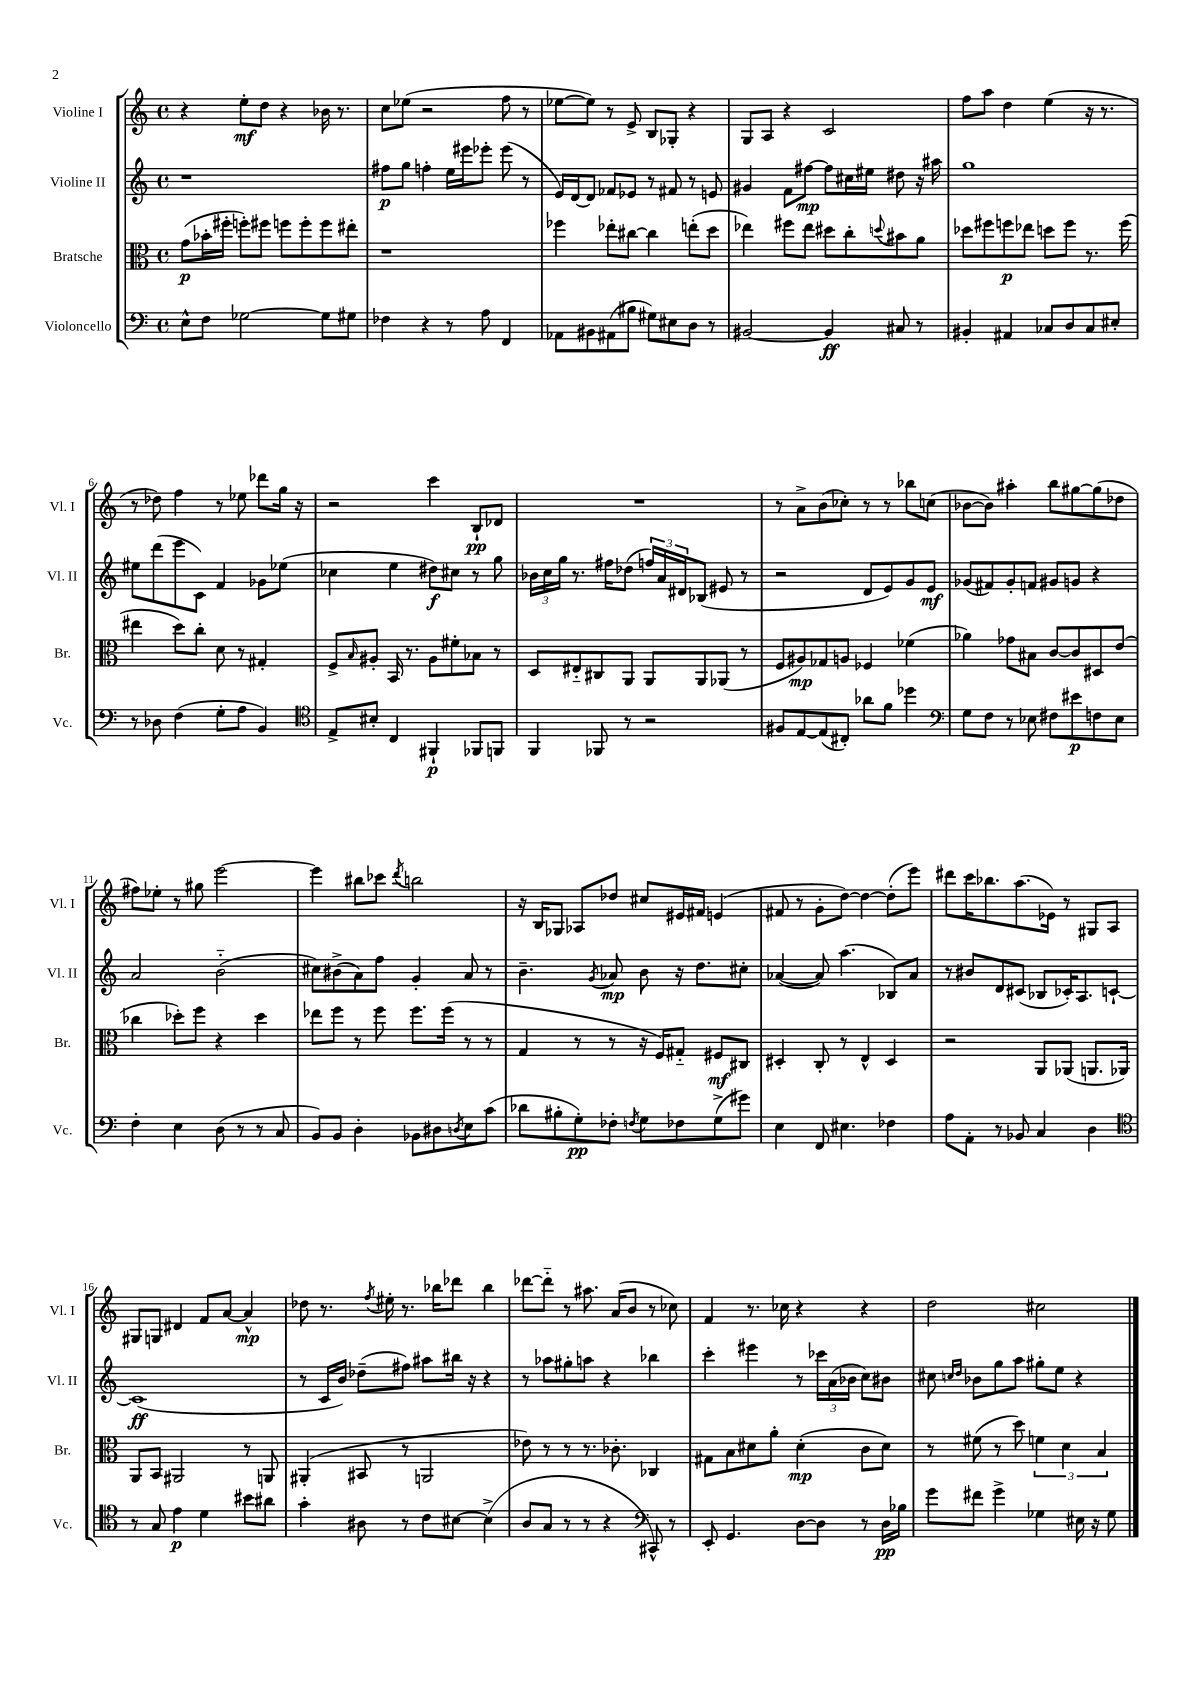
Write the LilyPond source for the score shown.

<<
\new StaffGroup <<
\new Staff = "s0" \with { instrumentName = "Violine I" shortInstrumentName = "Vl. I" } {
    \clef treble \key c \major \defaultTimeSignature \time 4/4
    r4 e''8-.\mf d''8 r4 bes'16 r8. |
    c''8 ees''8( r2 f''8 r8 |
    ees''8~ ees''8) r8 e'8-> b8 ges8-. r4 |
    g8 a8 r4 c'2 |
    f''8 a''8 d''4 e''4( r16 r8. |
    r8 des''8) f''4 r8 ees''8 des'''8 g''16 r16 |
    r2 c'''4 b8-!\pp des'8 |
    R1 |
    r8 a'8-> b'8( ces''8-.) r8 r8 bes''8 c''8( |
    bes'8~ bes'8) ais''4-. b''8 gis''8~ gis''8( des''8 |
    fis''8) ees''8-. r8 gis''8 e'''2~ |
    e'''4 bis''8 ces'''8 \acciaccatura { d'''8 } b''2 |
    r16 b16 ges8 aes8 des''8 cis''8 eis'16 fis'16 e'4( |
    fis'8 r8 g'8-. d''8~) d''4~ d''8-.( e'''8) |
    dis'''8 c'''16 bes''8. a''8.( ees'16) r8 gis8 a8 |
    gis8 g8 dis'4 f'8 a'8~ a'4-^\mp |
    des''8 r8. \acciaccatura { f''8 } eis''16-. r8. bes''16 des'''8 bes''4 |
    des'''8~ des'''8-_ r8 ais''8. a'16( b'8 r8 ces''8) |
    f'4 r8. ces''16 r4 r4 |
    d''2 cis''2 \bar "|." |
}
\new Staff = "s1" \with { instrumentName = "Violine II" shortInstrumentName = "Vl. II" } {
    \clef treble \key c \major \defaultTimeSignature \time 4/4
    r1 |
    fis''8\p g''8 f''4-. e''16 eis'''16 ees'''8-. ees'''8( r8 |
    e'16) d'16~ d'8 fes'8 ees'8 r8 fis'8 r8 e'8 |
    gis'4 f'8 fis''8~\mp fis''8 cis''16 eis''16 dis''8 r16 ais''16 |
    g''1 |
    eis''8 d'''8( e'''8 c'8) f'4 ges'8 ees''8( |
    ces''4 e''4 dis''8\f) cis''8 r8 g''8 |
    \tuplet 3/2 { bes'16 c''16 g''16 } r8. fis''16 des''8( \tuplet 3/2 { f''16) a'16 dis'16 } bes8( eis'8 r8 |
    r2 d'8 e'8) g'8 e'8\mf |
    ges'8( fis'8) ges'8-. f'8 gis'8 g'8 r4 |
    a'2 b'2-_( |
    cis''8) bis'8->( a'8) f''8 g'4-. a'8 r8 |
    b'4.-- \acciaccatura { g'8 } aes'8\mp b'8 r16 d''8. cis''8-. |
    aes'4~( aes'8) a''4.( bes8) aes'8 |
    r8 bis'8 d'8 cis'8( bes8 ces'16-.) a8. c'8~-! |
    c'1\ff( |
    r8 c'16 b'16) des''8--( fis''8) ais''8 bis''16 r16 r4 |
    r8 aes''8 gis''8-. a''8 r4 bes''4 |
    c'''4-. eis'''4 r8 \tuplet 3/2 { ces'''16 a'16( bes'16 } c''8) bis'8 |
    cis''8 \grace { c''16 d''16 } bes'8 g''8 a''8 gis''8-. e''8 r4 \bar "|." |
}
\new Staff = "s2" \with { instrumentName = "Bratsche" shortInstrumentName = "Br." } {
    \clef alto \key c \major \defaultTimeSignature \time 4/4
    g'8\p( bes'16-. fis''16-. f''8-.) fis''8 f''8 f''8-. f''8 eis''8-. |
    r1 |
    fes''4 ees''8-. cis''8~ cis''4 e''8-.( d''8 |
    ees''4) fis''8 ees''8 dis''8 c''8-. \appoggiatura { d''8 } bis'8 a'8 |
    des''8 fis''8 f''8\p ees''8 d''8 f''8 r8. f''16( |
    eis''4 d''8) c''8-. d'8 r8 gis4-. |
    f8-> \grace { b16 } ais8-. b,16 r8. ais8 fis'8-. bes8 r8 |
    d8 eis8-_ cis8 a,8 a,8 a,8 aes,8( r8 |
    f8 ais8\mp) ges8 a8 fes4 fes'4( |
    aes'4) ges'8 bis8 c'8~ c'8 dis8 e'8( |
    ces''4 des''8-.) f''8 r4 des''4 |
    ees''8 f''8 r8 f''8 f''8. f''16( r8 r8 |
    g4 r8 r8 r16 f16) gis8-_ fis8\mf cis8 |
    dis4-. c8-. r8 e4-^ dis4 |
    r2 a,8 aes,8( a,8. aes,16) |
    a,8 b,8 ais,2 r8 a,8 |
    ais,4-.( bis,8 r8 a,2 |
    ees'8) r8 r8 r8. ces'8.-. ces4 |
    gis8 b8 dis'8 a'8-. dis'4-.\mp( c'8 dis'8) |
    r8 fis'8( r8 d''8) \tuplet 3/2 { f'4 d'4 b4 } \bar "|." |
}
\new Staff = "s3" \with { instrumentName = "Violoncello" shortInstrumentName = "Vc." } {
    \clef bass \key c \major \defaultTimeSignature \time 4/4
    e8-^ f8 ges2~ ges8 gis8 |
    fes4 r4 r8 a8 f,4 |
    aes,8 bis,8 ais,8( bis8 gis8) eis8 d8 r8 |
    bis,2~ bis,4\ff cis8 r8 |
    bis,4-. ais,4 ces8 d8 ces8 eis8-. |
    r8 des8 f4( g8-. a8 b,4) |
    \clef tenor e8-> bis8-. c4 fis,4-!\p fes,8 f,8 |
    f,4 fes,8 r8 r2 |
    fis8 e8~ e8( cis8-.) aes'8 f'8 des''4 |
    \clef bass g8 f8 r8 ees8 fis8 eis'8\p f8 ees8 |
    f4-. e4 d8( r8 r8 c8 |
    b,8) b,8 d4-. bes,8 dis8 \acciaccatura { d8 } e8 c'8( |
    des'8 bis8-. g8-.\pp) fes8-. \acciaccatura { f8 } g8 fes8 g8->( gis'8) |
    e4 f,8 eis4. fes4 |
    a8 a,8-. r8 bes,8 c4 d4 |
    \clef tenor r8 g8 e'4\p d'4 bis'8 ais'8 |
    g'4-. ais8 r8 c'8 bis8~ bis4->( |
    a8 g8 r8 r8 r4 \clef bass cis,8-^) r8 |
    e,8-. g,4. d8~ d8 r8 d16\pp bes16 |
    g'8 fis'8 g'4-> ges4 eis16 r16 ges8 \bar "|." |
}
>>
>>
